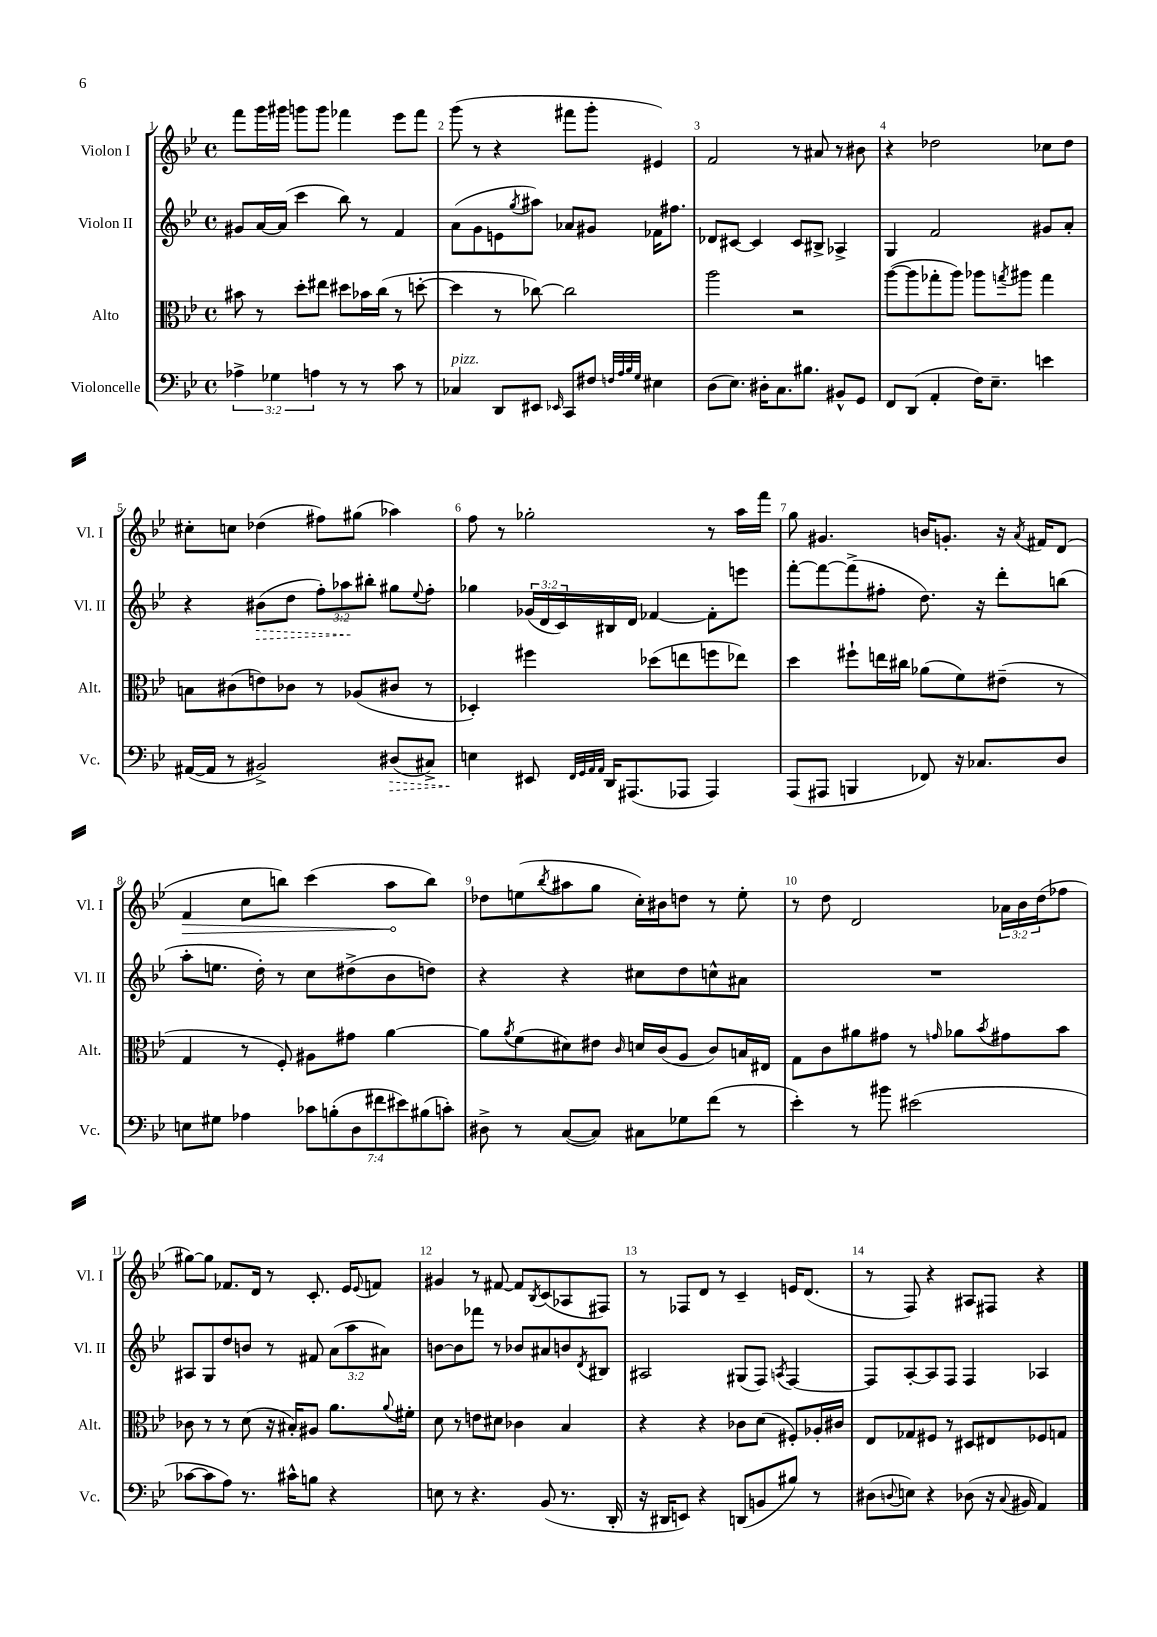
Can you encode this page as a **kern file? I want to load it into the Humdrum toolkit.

**kern	**kern	**kern	**kern
*staff4	*staff3	*staff2	*staff1
*clefF4	*clefC3	*clefG2	*clefG2
*k[b-e-]	*k[b-e-]	*k[b-e-]	*k[b-e-]
*M4/4	*M4/4	*M4/4	*M4/4
*met(c)	*met(c)	*met(c)	*met(c)
6A-^	8b#	8g#	8fff
.	8r	[16a	16ggg
6G-	.	.	.
.	.	(16a]	16ggg#
.	8dd'	4ccc	8ggg
6A	.	.	.
.	8ee#	.	8ggg
8r	8dd#	8bb-)	4fff-
8r	16b-	8r	.
.	(16cc	.	.
8c	8r	4f	8eee-
8r	[8dd'	.	8fff-
=	=	=	=
4C-	4dd]	(8a	(8ggg
.	.	8g	8r
8DD	8r	8e	4r
.	.	8qgg	.
8EE#	[8cc-)	8aa#)	.
16qqEE-	.	.	.
8CC	2cc-]	8a-	8fff#
8F#	.	8g#	8ggg'
32qqF	.	.	.
32qqA	.	.	.
32qqB-	.	.	.
32qqG	.	.	.
4E#	.	16f-	4e#)
.	.	8.ff#	.
=	=	=	=
(8D	2aa	8d-	2f
8.E-)	.	[8c#	.
.	.	4c#]	.
16D#'	.	.	.
8.C	.	.	.
.	2r	8c#	8r
8.B#	.	.	.
.	.	8B#^	8a#
8BB#^^	.	4A-^	8r
8GG	.	.	8b#
=	=	=	=
8FF	([8aa	4G	4r
(8DD	8aa]	.	.
4AA'	8gg-'	2f	2dd-
.	8aa)	.	.
16F)	8aa-	.	.
8.E-~	.	.	.
.	8qgg	.	.
.	8aa#	.	.
4e	4gg	8g#	8cc-
.	.	8a'	8dd-
=	=	=	=
([16AA#	8B	4r	8cc#'
16AA#]	.	.	.
8r	(8c#	.	8cc
2BB#^)	8e)	(8b#	(4dd-
.	8c-	8dd	.
.	8r	12ff')	8ff#)
.	.	12aa-	.
.	(8A-	.	(8gg#
.	.	12bb#'	.
(8D#	8c#	8gg#	4aa-)
.	.	8qqee-	.
8C#^)	8r	8ff'	.
=	=	=	=
4E	4D-')	4gg-	8ff
.	.	.	8r
8EE#	4ff#	(24g-	2gg-'
.	.	24d	.
.	.	24c)	.
32qqFF	.	.	.
32qqGG	.	.	.
32qqAA	.	.	.
32qqAA	.	.	.
16DD	.	16B#	.
(8.AAA#	.	16d	.
.	(8dd-	[4f-	.
8AAA-	8ee	.	.
4AAA-)	8ff	8f-']	8r
.	8ee-)	8eee	16aa
.	.	.	16fff
=	=	=	=
(8AAA	4dd	[8fff'	8gg
8AAA#	.	8fff_	4.g#
4BBB	8ff#`	(8fff^]	.
.	16ee	8ff#'	.
.	16cc#	.	.
8FF-)	(8a-	8.dd)	16b
.	.	.	8.g'
16r	8f)	.	.
8.C-	.	16r	.
.	(8e#~	8ddd'	16r
.	.	.	8qa
.	.	.	16f#
8D	8r	(8bb	(8d
=	=	=	=
8E	4G	8aa'	4f
8G#	.	8.ee	.
4A-	8r	.	8cc
.	.	16dd')	.
.	8F')	8r	8bb)
14c-	8A#	8cc	(4ccc
(14B'	.	.	.
.	8g#	(8dd#^	.
14D	.	.	.
14f#	.	.	.
.	[4a	8b-	8aa
14e#)	.	.	.
(14B#	.	.	.
.	.	8dd)	8bb)
14c')	.	.	.
=	=	=	=
8D#^	8a]	4r	8dd-
.	8qa	.	.
8r	(8f	.	(8ee
.	.	.	8qbb-
([8C	8d#)	4r	8aa#
8C])	8e#	.	8gg
.	16qqc	.	.
8C#	16d	8cc#	16cc')
.	(16c	.	16b#
8G-	8A	8dd	8dd
(8f	8c)	8cc^^	8r
8r	16B	8a#	8ee'
.	16E#	.	.
=	=	=	=
4e-')	8G	1r	8r
.	8c	.	8dd
8r	8a#	.	2d
8b#	8g#	.	.
(2e#	8r	.	.
.	16qqg	.	.
.	8a-	.	.
.	8qb-	.	.
.	8g#	.	24a-
.	.	.	24b-
.	.	.	(24dd
.	8b-	.	8ff-
=	=	=	=
[8c-	8c-	8A#	[8gg#)
8c-]	8r	8G	8gg#]
8A)	8r	8dd	8.f-
8.r	(8d	8b	.
.	.	.	16d
.	16r	8r	8r
16c#^^	16B#')	.	.
8B	8A#	8f#	8.c'
4r	8.a	(12a	.
.	.	.	16e-
.	.	12aa	.
.	.	.	8qqe-
.	.	.	8f
.	.	12a#)	.
.	8qqa	.	.
.	16f#'	.	.
=	=	=	=
8E	8d	[8b	4g#
8r	8r	8b]	.
4.r	8e	8fff-	8r
.	8d#	8r	[8f#
.	4c-	8b-	8f#]
.	.	.	8qB-
(8BB-	.	8a#	(8c
8.r	4B-	8b	8A-
.	.	8qd	.
.	.	8B#	8F#)
16DD'	.	.	.
=	=	=	=
16r	4r	2A#	8r
16DD#	.	.	.
8EE)	.	.	8F-
4r	4r	.	8d
.	.	.	8r
(8DD	8c-	(8G#	4c~
8BB	(8d	8F)	.
.	.	8qA	.
8B#)	8F#')	[4F	16e
.	.	.	(8.d
8r	16A-'	.	.
.	16c#	.	.
=	=	=	=
(8D#	8E-	8F]	8r
8qqD	.	.	.
8E)	8G-	[8A'	8F)
4r	8F#	8A]	4r
.	8r	8F	.
(8D-	8D#	4F	8A#
16r	8E#	.	8F#
8qqC	.	.	.
16BB#	.	.	.
4AA)	8F-	4A-	4r
.	8G	.	.
==	==	==	==
*-	*-	*-	*-
